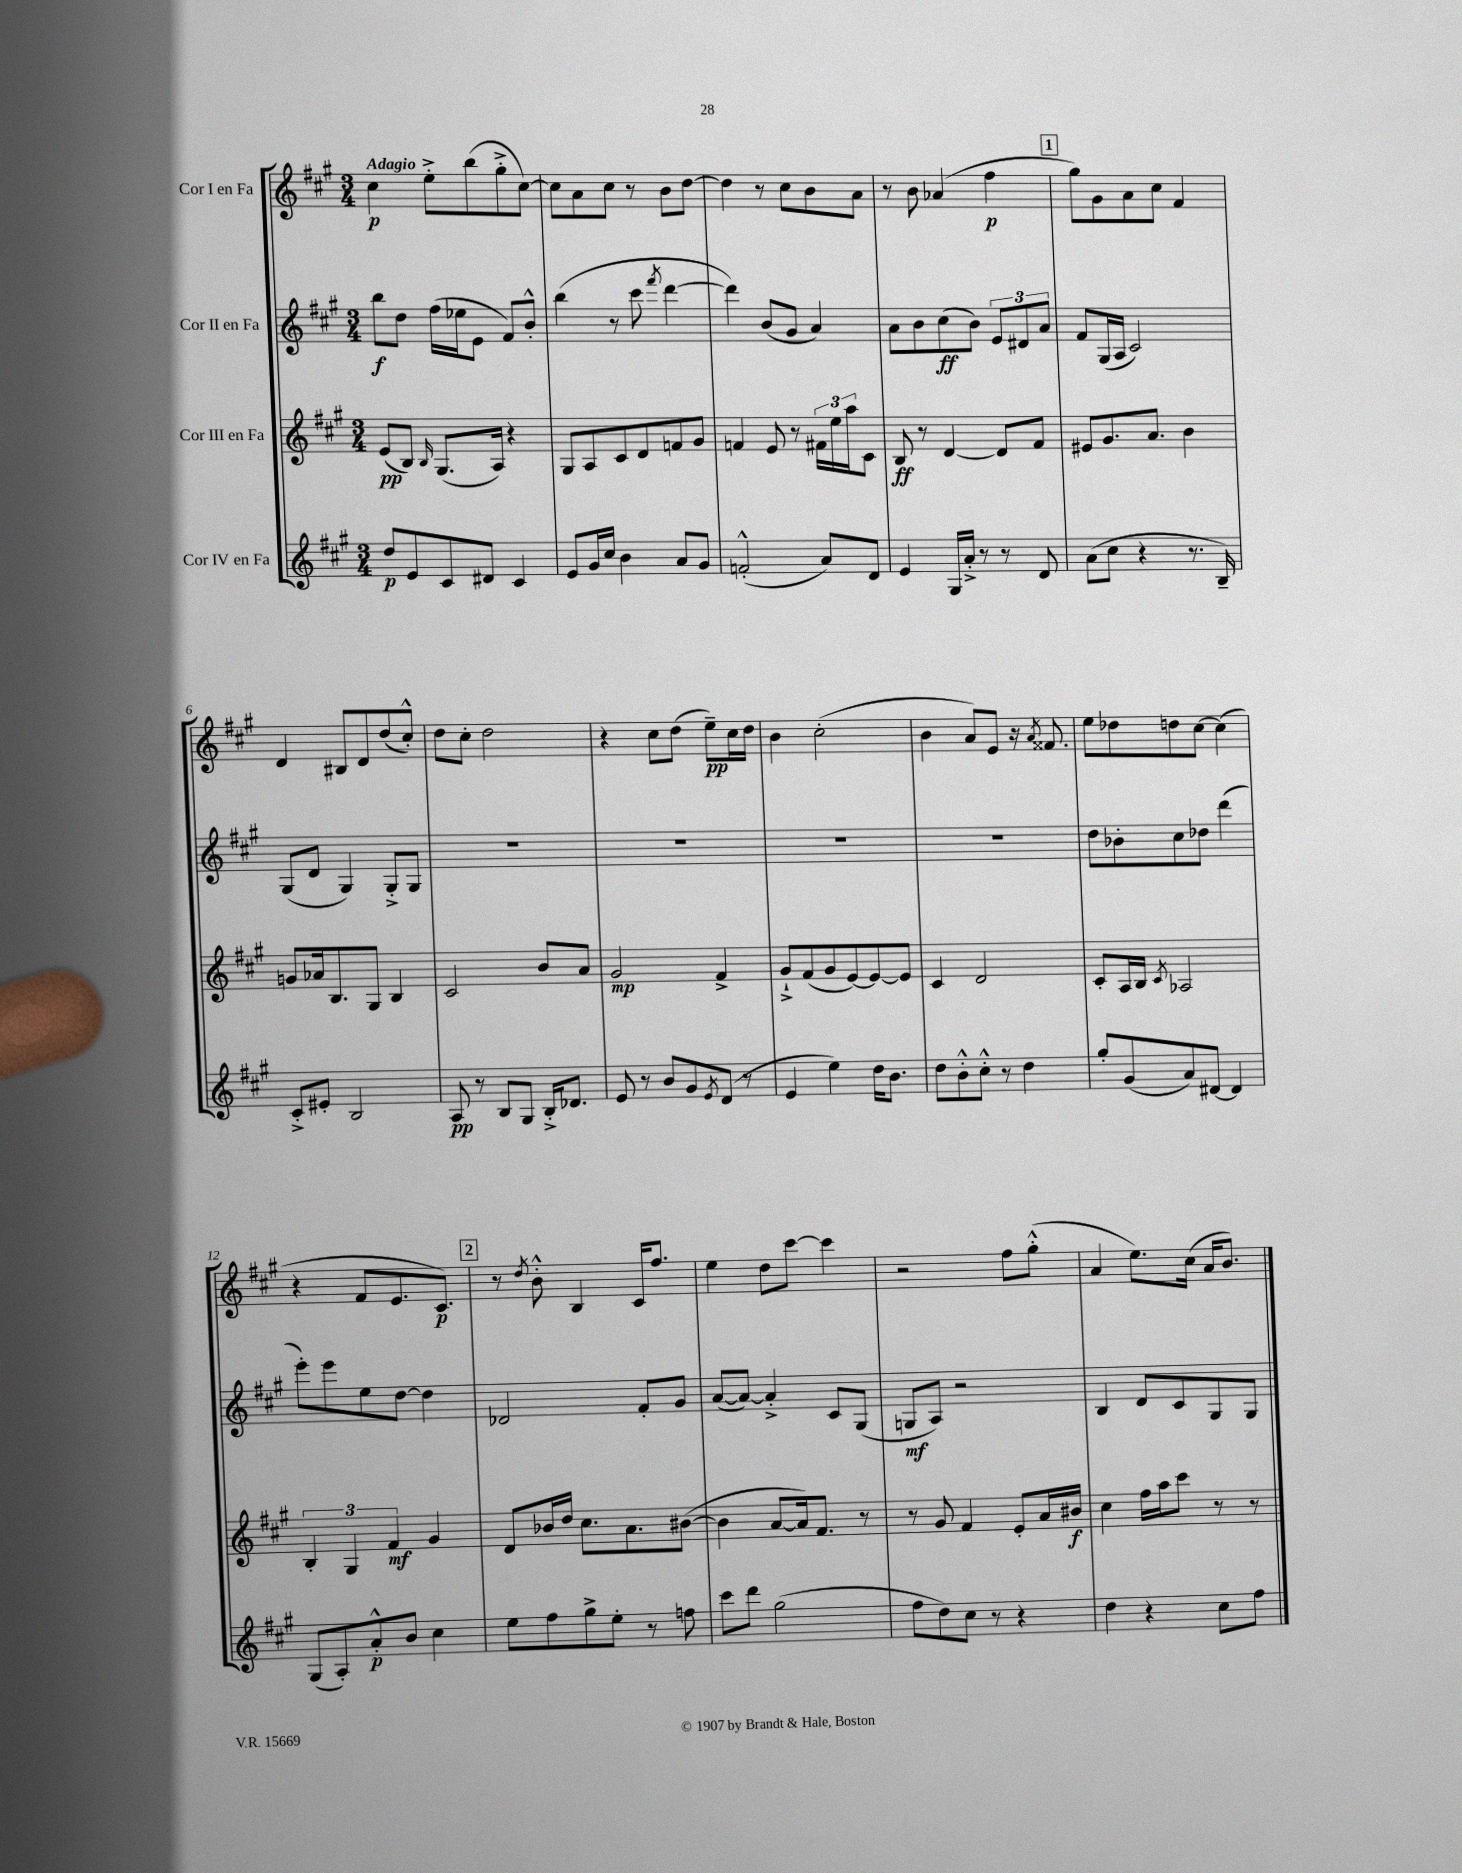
<<
\new StaffGroup <<
\new Staff = "s0" \with { instrumentName = "Cor I en Fa" } {
    \clef treble \key a \major \numericTimeSignature \time 3/4 \tempo "Adagio"
    cis''4\p e''8-.-> b''8( gis''8-.-> cis''8~) |
    cis''8 a'8 cis''8 r8 b'8 d''8~ |
    d''4 r8 cis''8 b'8 a'8 |
    r8 b'8 aes'4( fis''4\p |
    \mark \markup { \box "1" } gis''8) gis'8 a'8 cis''8 fis'4 |
    d'4 bis8 d'8 d''8( cis''8-.-^) |
    d''8 cis''8-. d''2 |
    r4 cis''8 d''8( e''8--\pp) cis''16 d''16 |
    b'4 cis''2-.( |
    b'4 a'8) e'8 r16 \acciaccatura { a'8 } fisis'8. |
    e''8 des''8 d''8 cis''8~ cis''4( |
    r4 fis'8 e'8. cis'8.\p) |
    \mark \markup { \box "2" } r8 \acciaccatura { d''8 } b'8-.-^ b4 cis'16 fis''8. |
    e''4 d''8 cis'''8~ cis'''4 |
    r2 fis''8 gis''8-.-^( |
    a'4 e''8.) cis''16( a'16 b'8.) \bar "|." |
}
\new Staff = "s1" \with { instrumentName = "Cor II en Fa" } {
    \clef treble \key a \major \numericTimeSignature \time 3/4
    b''8\f d''8 fis''16( ees''16 e'8 fis'8) b'8-.-^ |
    b''4( r8 cis'''8 \acciaccatura { fis'''8 } d'''4~ |
    d'''4) b'8( gis'8 a'4) |
    a'8 b'8 cis''8\ff( b'8) \tuplet 3/2 { e'8 dis'8 a'8 } |
    \mark \markup { \box "1" } fis'8 gis16( a16 cis'2) |
    gis8( d'8 gis4) gis8-.-> gis8 |
    R2. |
    R2. |
    R2. |
    R2. |
    d''8 bes'8-. cis''8 des''8 d'''4( |
    e'''8-.) e'''8 e''8 d''8~ d''4 |
    \mark \markup { \box "2" } des'2 fis'8-. gis'8 |
    a'8~( a'8~) a'4-.-> cis'8 gis8( |
    g8\mf a8) r2 |
    b4 d'8 cis'8 gis8 gis8 \bar "|." |
}
\new Staff = "s2" \with { instrumentName = "Cor III en Fa" } {
    \clef treble \key a \major \numericTimeSignature \time 3/4
    e'8\pp( b8) \grace { b16 } gis8.( a16) r4 |
    gis8 a8 cis'8 d'8 f'8 gis'8 |
    f'4 e'8 r8 \tuplet 3/2 { fis'16 e''16 a''16 } cis'8 |
    b8\ff r8 d'4~ d'8 fis'8 |
    \mark \markup { \box "1" } eis'8 gis'8. a'8. b'4 |
    g'8 aes'16 b8. gis8 b4 |
    cis'2 b'8 a'8 |
    gis'2\mp fis'4-> |
    gis'8-!-> fis'8( gis'8 e'8~) e'8~ e'8 |
    cis'4 d'2 |
    cis'8-. a16 b16 \acciaccatura { cis'8 } aes2 |
    \tuplet 3/2 { b4-. gis4 fis'4\mf } gis'4 |
    \mark \markup { \box "2" } d'8 bes'16 d''16 cis''8. a'8. bis'8~( |
    bis'4 a'8~ a'16) fis'8. r8 |
    r8 gis'8 fis'4 e'8-. a'16 bis'16\f |
    cis''4 fis''16 a''16 cis'''8 r8 r8 \bar "|." |
}
\new Staff = "s3" \with { instrumentName = "Cor IV en Fa" } {
    \clef treble \key a \major \numericTimeSignature \time 3/4
    d''8\p e'8 cis'8 dis'8 cis'4 |
    e'8 gis'16 cis''16 b'4 a'8 gis'8 |
    f'2-.-^( a'8) d'8 |
    e'4 gis16 a'16-.-> r8 r8 d'8 |
    \mark \markup { \box "1" } a'8( cis''8 r4 r8. b16--) |
    cis'8-.-> eis'8-. b2 |
    a8\pp r8 b8 gis8 b16-.-> des'8. |
    e'8 r8 b'8 gis'8 \acciaccatura { e'8 } d'8( r8 |
    e'4 e''4) d''16 b'8. |
    d''8 b'8-.-^ cis''8-.-^ r8 d''4 |
    gis''8-. gis'8( a'8) dis'8~ dis'4 |
    gis8( a8-.) a'8-.-^\p b'8 cis''4 |
    \mark \markup { \box "2" } e''8 fis''8 gis''8-> e''8-. r8 f''8 |
    cis'''8 d'''8 gis''2( |
    fis''8 d''8) cis''8 r8 r4 |
    d''4 r4 cis''8 fis''8 \bar "|." |
}
>>
>>
